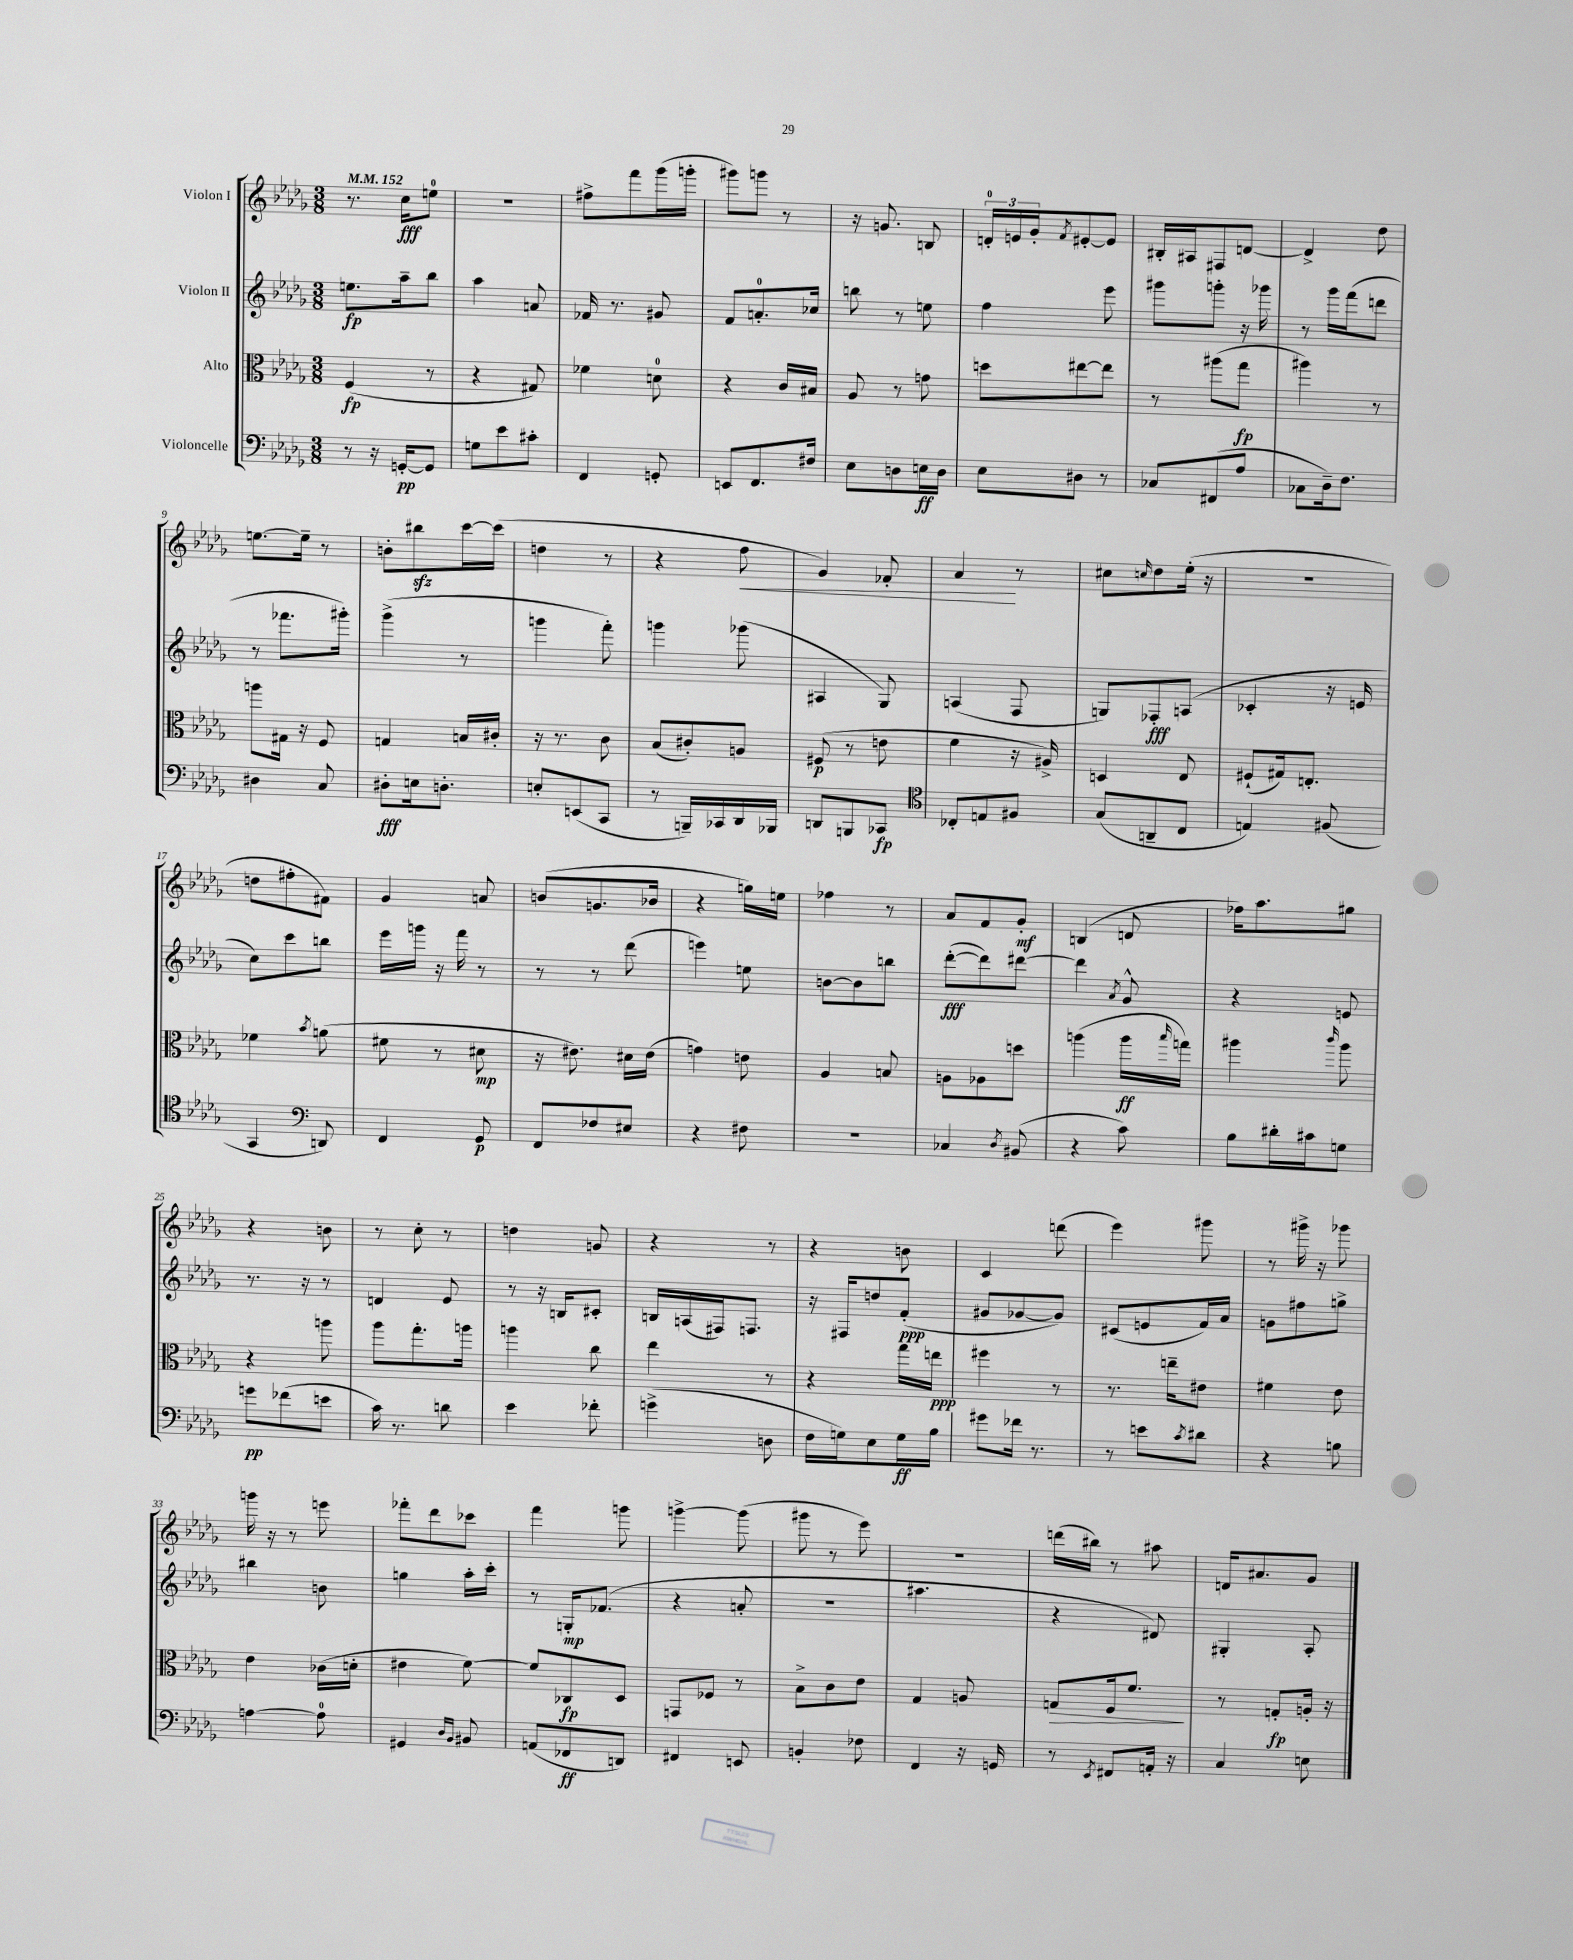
<<
\new StaffGroup <<
\new Staff = "s0" \with { instrumentName = "Violon I" } {
    \clef treble \key des \major \numericTimeSignature \time 3/8 \tempo 4 = 152
    r8. c''16\fff e''8-0 |
    R4. |
    fis''8-> f'''8 ges'''16( g'''16-. |
    gis'''8) g'''8 r8 |
    r16 g'8. b8 |
    \tuplet 3/2 { d'16-0-. e'16 ges'16-. } \acciaccatura { f'8 } eis'8~-. eis'8 |
    bis16-. ais16 fis8 d'8~ |
    d'4-> des''8 |
    e''8.~ e''16-- r8 |
    b'8-. bis''8\sfz c'''16~ c'''16( |
    d''4 r8 |
    r4 f''8\< |
    ges'4) fes'8-. |
    aes'4\! r8 |
    cis''8 \grace { c''16 } des''8 ees''16-.( r16 |
    R4. |
    d''8 fis''8-. fis'8) |
    ges'4 a'8 |
    b'8( g'8. bes'16 |
    r4 g''16) e''16 |
    fes''4 r8 |
    aes'8 f'8 ges'8-.\mf |
    b4( d'8 |
    fes''16) aes''8. gis''8 |
    r4 b'8 |
    r8 c''8-. r8 |
    d''4 g'8 |
    r4 r8 |
    r4 b'8 |
    c'4 d'''8( |
    ees'''4) gis'''8 |
    r8 gis'''16-> r16 ges'''8 |
    g'''16 r16 r8 e'''8 |
    fes'''8-. des'''8 ces'''8 |
    f'''4 g'''8 |
    g'''4~-> g'''8( |
    gis'''8 r8 ees'''8) |
    R4. |
    d'''16( bis''16) r8 ais''8 |
    d'16 ais'8. ges'8 \bar "|." |
}
\new Staff = "s1" \with { instrumentName = "Violon II" } {
    \clef treble \key des \major \numericTimeSignature \time 3/8
    e''8.\fp aes''16-- bes''8 |
    aes''4 a'8 |
    fes'16 r8. gis'8 |
    f'8 a'8.-0-. ces''16 |
    b''8 r8 e''8 |
    f''4 ees'''8 |
    gis'''8 g'''8-. r16 ges'''16 |
    r8 ges'''16 f'''16( d'''8 |
    r8 fes'''8. gis'''16-.) |
    ges'''4->( r8 |
    g'''4 f'''8-.) |
    g'''4 ges'''8( |
    ais4 ges8) |
    a4( f8 |
    g8) fes8-.\fff a8( |
    ces'4-. r16 e'16 |
    c''8) c'''8 b''8 |
    ees'''16 g'''16 r16 f'''16 r8 |
    r8 r8 des'''8( |
    e'''4) e''8 |
    b'8~ b'8 b''8 |
    des'''8~-.\fff( des'''8) dis'''8~ |
    dis'''4 \acciaccatura { aes'8 } ges'8-^ |
    r4 e'8 |
    r8. r16 r8 |
    d'4 ees'8 |
    r8 r16 b16 cis'8-. |
    b16 a16( fis16) f8. |
    r16 fis16 d''8 f'8-.\ppp( |
    gis'8 ges'8~ ges'8) |
    cis'8( e'8 f'16) aes'16 |
    g'8 fis''8 g''8-> |
    bis''4 b'8 |
    g''4 aes''16-. c'''16-. |
    r8 g16-.\mp fes'8.( |
    r4 a'8-. |
    R4. |
    ais''4. |
    r4 dis'8) |
    gis4-. aes8-. \bar "|." |
}
\new Staff = "s2" \with { instrumentName = "Alto" } {
    \clef alto \key des \major \numericTimeSignature \time 3/8
    f4\fp( r8 |
    r4 gis8) |
    fes'4 d'8-0 |
    r4 c'16 bis16 |
    aes8 r8 g'8 |
    d''8 eis''8~ eis''8 |
    r8 ais''8( ges''8\fp |
    ais''4) r8 |
    a''8 gis16 r16 f8 |
    g4 b16 cis'16-. |
    r16 r8. c'8 |
    bes8( cis'8-.) a8 |
    fis8\p( r8 e'8 |
    f'4 r16 ais16->) |
    d4 ees8 |
    fis8-!( gis16) e8.-. |
    fes'4 \acciaccatura { bes'8 } a'8( |
    fis'8 r8 dis'8\mp |
    r16 eis'8.) dis'16 eis'16( |
    g'4) e'8 |
    aes4 b8 |
    a8 aes8 d''8 |
    a''4( a''16\ff \grace { bes''16 } g''16) |
    ais''4 \grace { c'''16 } ais''8 |
    r4 a''8 |
    aes''8 ges''8.-. a''16 |
    a''4 c''8 |
    ees''4 r8 |
    r4 ges''16 e''16\ppp |
    fis''4 r8 |
    r8. e''16-- eis'8 |
    fis'4 ees'8 |
    ees'4 ces'16( d'16-. |
    eis'4 f'8~) |
    f'8 ces8\fp des8 |
    g,8 fes8 r8 |
    bes8-> c'8 ees'8 |
    ges4 a8 |
    g8\> f16 f'8.\! |
    r8 g8-.\fp a16-. r16 \bar "|." |
}
\new Staff = "s3" \with { instrumentName = "Violoncelle" } {
    \clef bass \key des \major \numericTimeSignature \time 3/8
    r8 r16 g,16~-.\pp g,8 |
    g8 ees'8 cis'8-. |
    f,4 g,8-. |
    e,8 f,8. fis16 |
    ees8 d8 e16\ff d16 |
    ees8 dis8 r8 |
    ces8 fis,8( aes8 |
    ces8 des16--) f8. |
    dis4 c8 |
    dis8-.\fff e16 d8.-. |
    e8-. e,8( c,8 |
    r8 b,,16--) ces,16 des,16 bes,,16 |
    d,8 b,,8 ces,8\fp |
    \clef tenor ces8-. e8 fis8 |
    ges8( a,8-- c8 |
    e4) fis8( |
    ges,4 \clef bass d,8) |
    f,4 ges,8\p |
    f,8 fes8 eis8 |
    r4 fis8 |
    R4. |
    ces4 \acciaccatura { des8 } bis,8( |
    r4 c'8) |
    bes8 dis'16-. cis'16 g8 |
    g'8\pp fes'8( e'8 |
    c'16) r8. d'8 |
    ees'4 fes'8-. |
    g'4->( d8 |
    f16 g16) ees8 g16\ff bes16 |
    gis'8 fes'16 r8. |
    r8 e'8 \acciaccatura { c'8 } dis'8 |
    r4 b8 |
    a4~ a8-0 |
    gis,4 \grace { des16 bes,16 } bis,8 |
    a,8( fes,8\ff d,8) |
    fis,4 e,8 |
    b,4-. fes8 |
    f,4 r16 g,16 |
    r8 \acciaccatura { ees,8 } fis,8 a,16-. r16 |
    c4 e8 \bar "|." |
}
>>
>>
